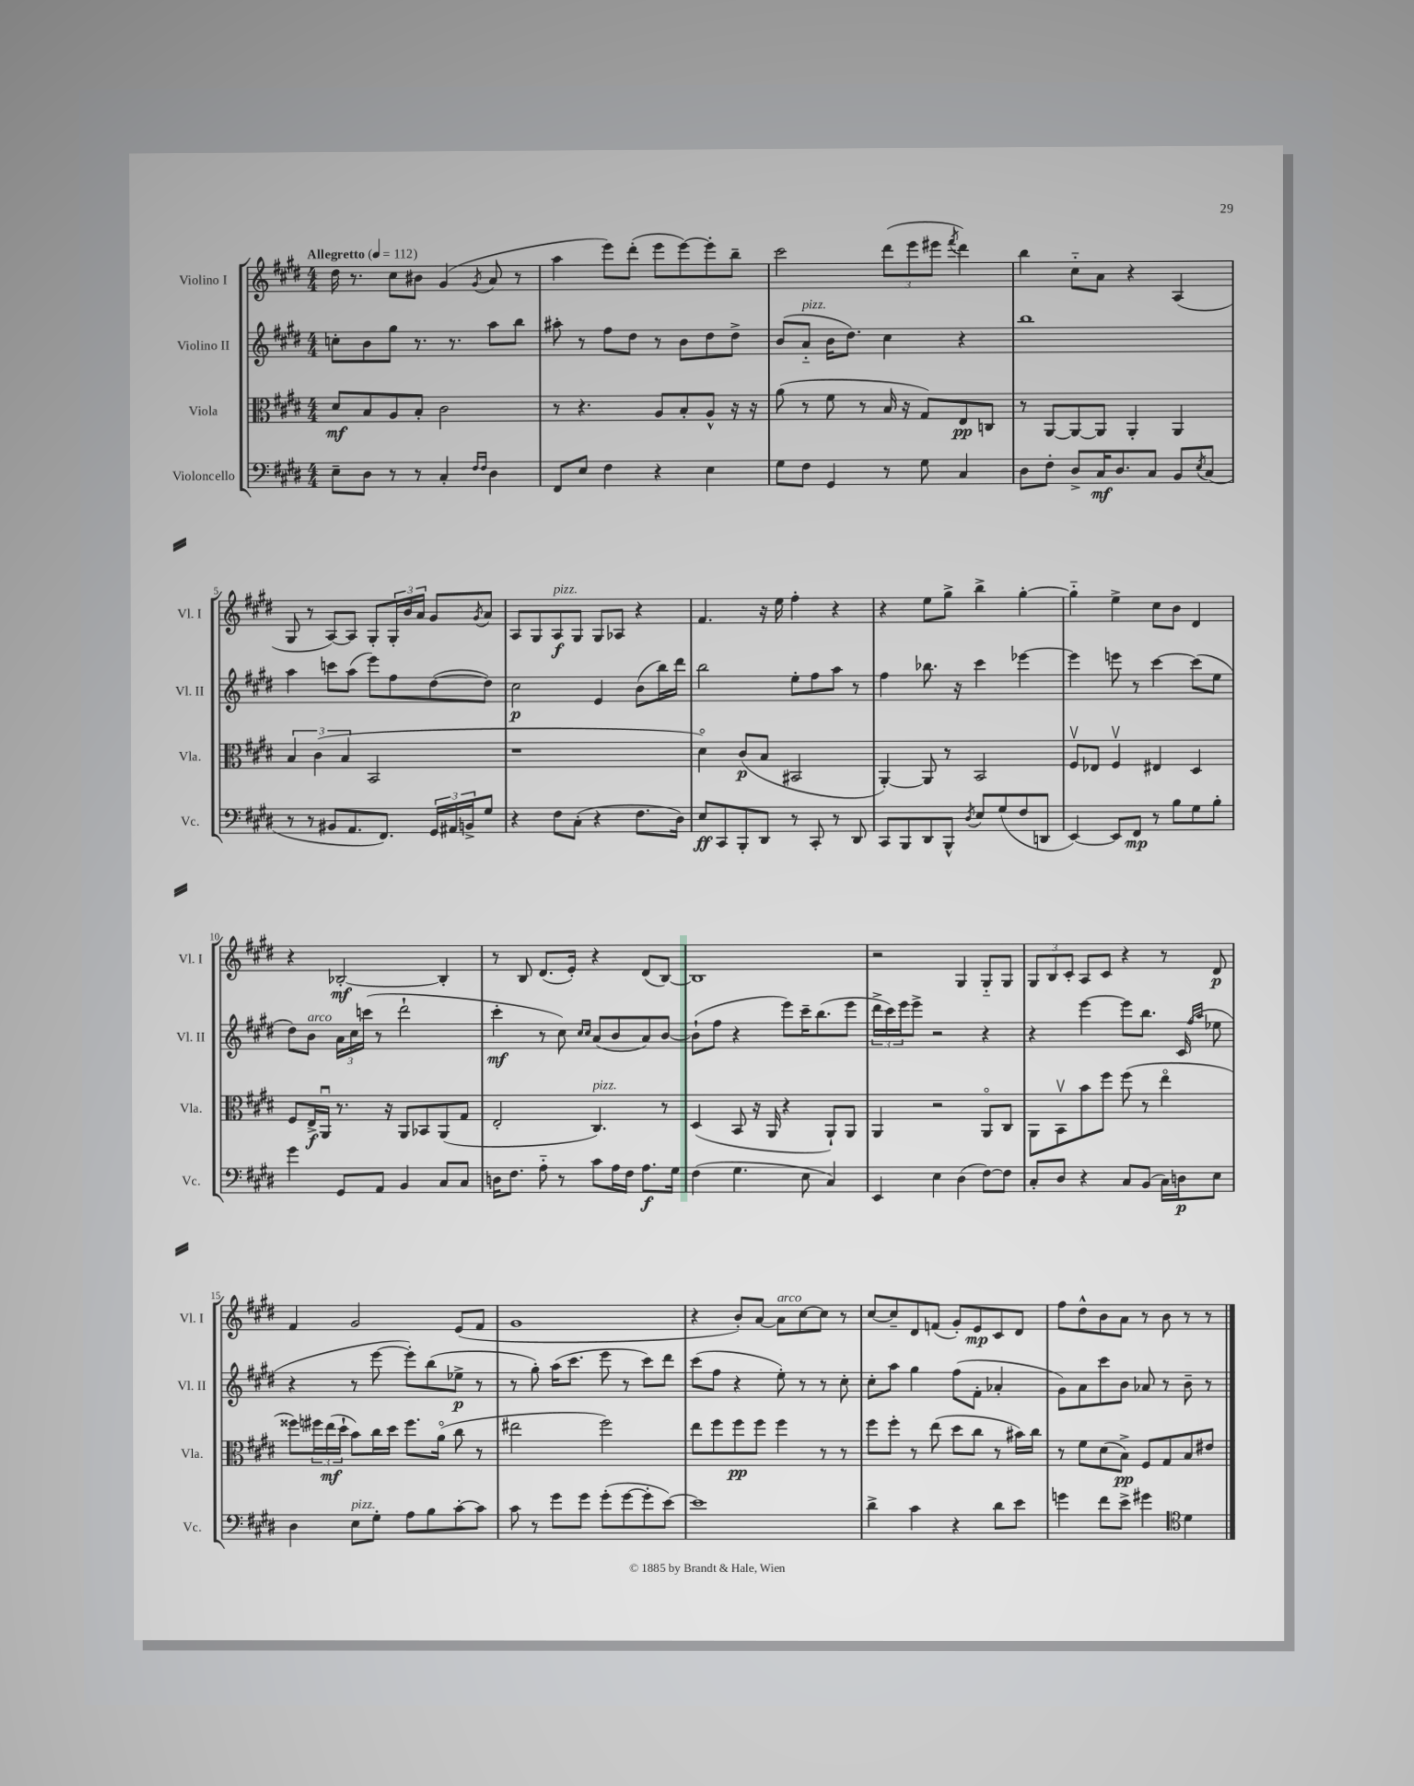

**kern	**kern	**kern	**kern
*staff4	*staff3	*staff2	*staff1
*clefF4	*clefC3	*clefG2	*clefG2
*k[f#c#g#d#]	*k[f#c#g#d#]	*k[f#c#g#d#]	*k[f#c#g#d#]
*M4/4	*M4/4	*M4/4	*M4/4
*MM112	*MM112	*MM112	*MM112
8E~	8d#	8cc'	16dd#
.	.	.	8.r
8D#	8B	8b	.
8r	8A	8gg#	8cc#
8r	8B'	8.r	8b#
4C#'	2c#	.	(4g#
.	.	8.r	.
16qqF#	.	.	.
16qqF#	.	.	8qg#
4D#	.	8aa	8a
.	.	8bb	8r
=	=	=	=
8FF#	8r	8aa#'	4aa
8E	4.r	8r	.
4F#	.	8ff#	8eee)
.	.	8dd#	(8ddd#'
4r	8A	8r	8eee
.	8B'	8b	[8eee)
4E	8A^^	8dd#	8eee']
.	16r	8dd#^	8bb~
.	16r	.	.
=	=	=	=
8G#	(8a	(8b	2ccc#
8F#	8r	8a'~	.
4GG#	8f#	16b	.
.	.	8.dd#)	.
.	8r	.	.
8r	16B	4cc#	(12ddd#
.	16r	.	.
.	.	.	12eee
8G#	8G#)	.	.
.	.	.	12eee#
.	.	.	8qfff#
4C#	8E	4r	4ddd#)
.	8C	.	.
=	=	=	=
8D#	8r	1bb	4bb
8F#'	[8AA	.	.
8D#^	8AA_	.	8cc#'~
16C#	8AA]	.	8a
8.D#	.	.	.
.	4AA'	.	4r
8C#	.	.	.
8BB	4AA	.	(4A
8qE	.	.	.
(8C#	.	.	.
=	=	=	=
8r	6B	4aa	8G#
8r	.	.	8r
.	(6c#	.	.
8BB#	.	8ccc	[8A)
.	6B	.	.
8.AA	.	(8aa	8A]
.	2BB	8eee)	8G#'
8.FF#)	.	.	.
.	.	8ff#	24G#'
.	.	.	24b
.	.	.	24a
24GG#	.	([8dd#	8g#
24AA#	.	.	.
24BB^	.	.	.
.	.	.	8qg#
8G#	.	8dd#])	8a
=	=	=	=
4r	1r	2cc#	8A
.	.	.	8G#
8F#	.	.	8A
(8C#'	.	.	8G#
4r	.	4e	8G#
.	.	.	8A-
8.F#	.	(8b	4r
.	.	16bb)	.
16D#)	.	16ddd#	.
=	=	=	=
8E	4d#o)	2bb	4.f#
8CC#	.	.	.
8BBB'	(8c#	.	.
8DD#	8B	.	16r
.	.	.	16ee
8r	2BB#	8ee'	4ff#'
8CC#'	.	8ff#	.
8r	.	8aa	4r
8DD#	.	8r	.
=	=	=	=
8CC#	[4AA')	4ff#	4r
8BBB	.	.	.
8DD#	8AA]	8.bb-	8ee
8BBB^^	8r	.	8gg#^
.	.	16r	.
8qD#	.	.	.
8E	2BB	4ccc#	4bb^
(8G#	.	.	.
8F#	.	[4eee-	[4gg#'
8DD	.	.	.
=	=	=	=
[4EE)	8F#v	4eee-]	4gg#'~]
.	8E-	.	.
8EE]	4F#v	8eee	4ee^
8FF#	.	8r	.
8r	4E#	[4ccc#	8cc#
8B	.	.	8b
8G#	4D#	(8ccc#]	4d#
8B'	.	8ee	.
=	=	=	=
4g#	8F#	8dd#)	4r
.	16E^	8b	.
.	16AAu	.	.
8GG#	8.r	24a	[2B-'
.	.	24cc#	.
.	.	(24ccc	.
8AA	.	8r	.
.	16r	.	.
4BB	8AA	2ddd#`	.
.	8BB-	.	.
8C#	(8AA	.	4B-']
8C#	8G#	.	.
=	=	=	=
16D	2E'	4ccc#'	8r
8.F#	.	.	.
.	.	.	8B
8A'~	.	8r	(8.d#
8r	.	8cc#)	.
.	.	.	16e')
.	.	16qqcc#	.
.	.	16qqcc#	.
8c#	4.C#)	(8a	4r
16A	.	8b	.
16F#	.	.	.
8.A	.	8a)	(8d#
.	8r	[8b	[8B)
16G#	.	.	.
=	=	=	=
(4F#	(4D#	(8b`]	1B]
.	.	8ff#	.
4.G#	8BB	4r	.
.	16r	.	.
.	16AA	.	.
.	4r	8eee)	.
8E	.	16ccc#~	.
.	.	(8.bb	.
4C#)	8AA`)	.	.
.	8AA	8eee	.
=	=	=	=
4EE	4AA	24ddd#^	2r
.	.	24ccc#)	.
.	.	24eee	.
.	.	8eee^	.
4E	2r	2r	.
(4D#	.	.	4G#
[8F#)	8AAo	4r	8G#'~
8F#]	8C#	.	8G#
=	=	=	=
8C#'	8AA	4r	12G#
.	.	.	12B
8D#	8BBv	.	.
.	.	.	12c#'
4r	8b	[4eee	8A
.	8ff#	.	8c#
8C#	(8ff#	8eee]	4r
(8BB	8r	8.bb	.
16C#)	4eeo	.	8r
16D	.	(16c#	.
.	.	16qqff#	.
.	.	16qqaa	.
8E	.	8ee-	8d#
=	=	=	=
4D#	8ff##)	4r	4f#
.	24ff#	.	.
.	(24ee	.	.
.	24dd#`	.	.
8E	8b)	8r	2g#
8G#'	16cc#	[8eee	.
.	16dd#	.	.
8A	8.ff#	8eee'])	.
8B	.	(8bb	.
.	(16ao	.	.
[8c#'	8cc#	8ee-^	(8e
8c#]	8r	8r	8f#
=	=	=	=
8c#	2ee#	8r	1g#
8r	.	8gg#')	.
8g#	.	(16aa	.
.	.	8.ccc#	.
8g#	.	.	.
(8g#'	2ff#)	8eee	.
[8g#	.	8r	.
8g#']	.	8ccc#)	.
[8e)	.	8ddd#	.
=	=	=	=
1e]	8ee	(8ccc#	4r
.	8ff#	8ff#	.
.	8ff#	4r	8b')
.	8ff#	.	[8a
.	4ff#	8ee')	8a]
.	.	8r	[8cc#
.	8r	8r	8cc#]
.	8r	8cc#'	8r
=	=	=	=
4d#^	8ff#	8cc#'	[8cc#
.	8ff#'	8aa	8cc#~]
4c#	8r	4gg#	8d#
.	(8ee	.	(8f
4r	8dd#	(8ff#	8g#')
.	8cc#	8f#'	8e
8d#	8r	4a-'	8c#
8e	16b#)	.	8d#
.	16cc#	.	.
=	=	=	=
4g	8r	8g#)	8ff#
.	8f#	8a	8dd#^^
8f#	(8d#	8ccc#	8b
8e^	8B^)	8b	8a
4g#	8F#	8a-	8r
.	8G#	8r	8b
*clefC4	*	*	*
4d#	8B	8b~	8r
.	8e#	8r	8r
==	==	==	==
*-	*-	*-	*-
